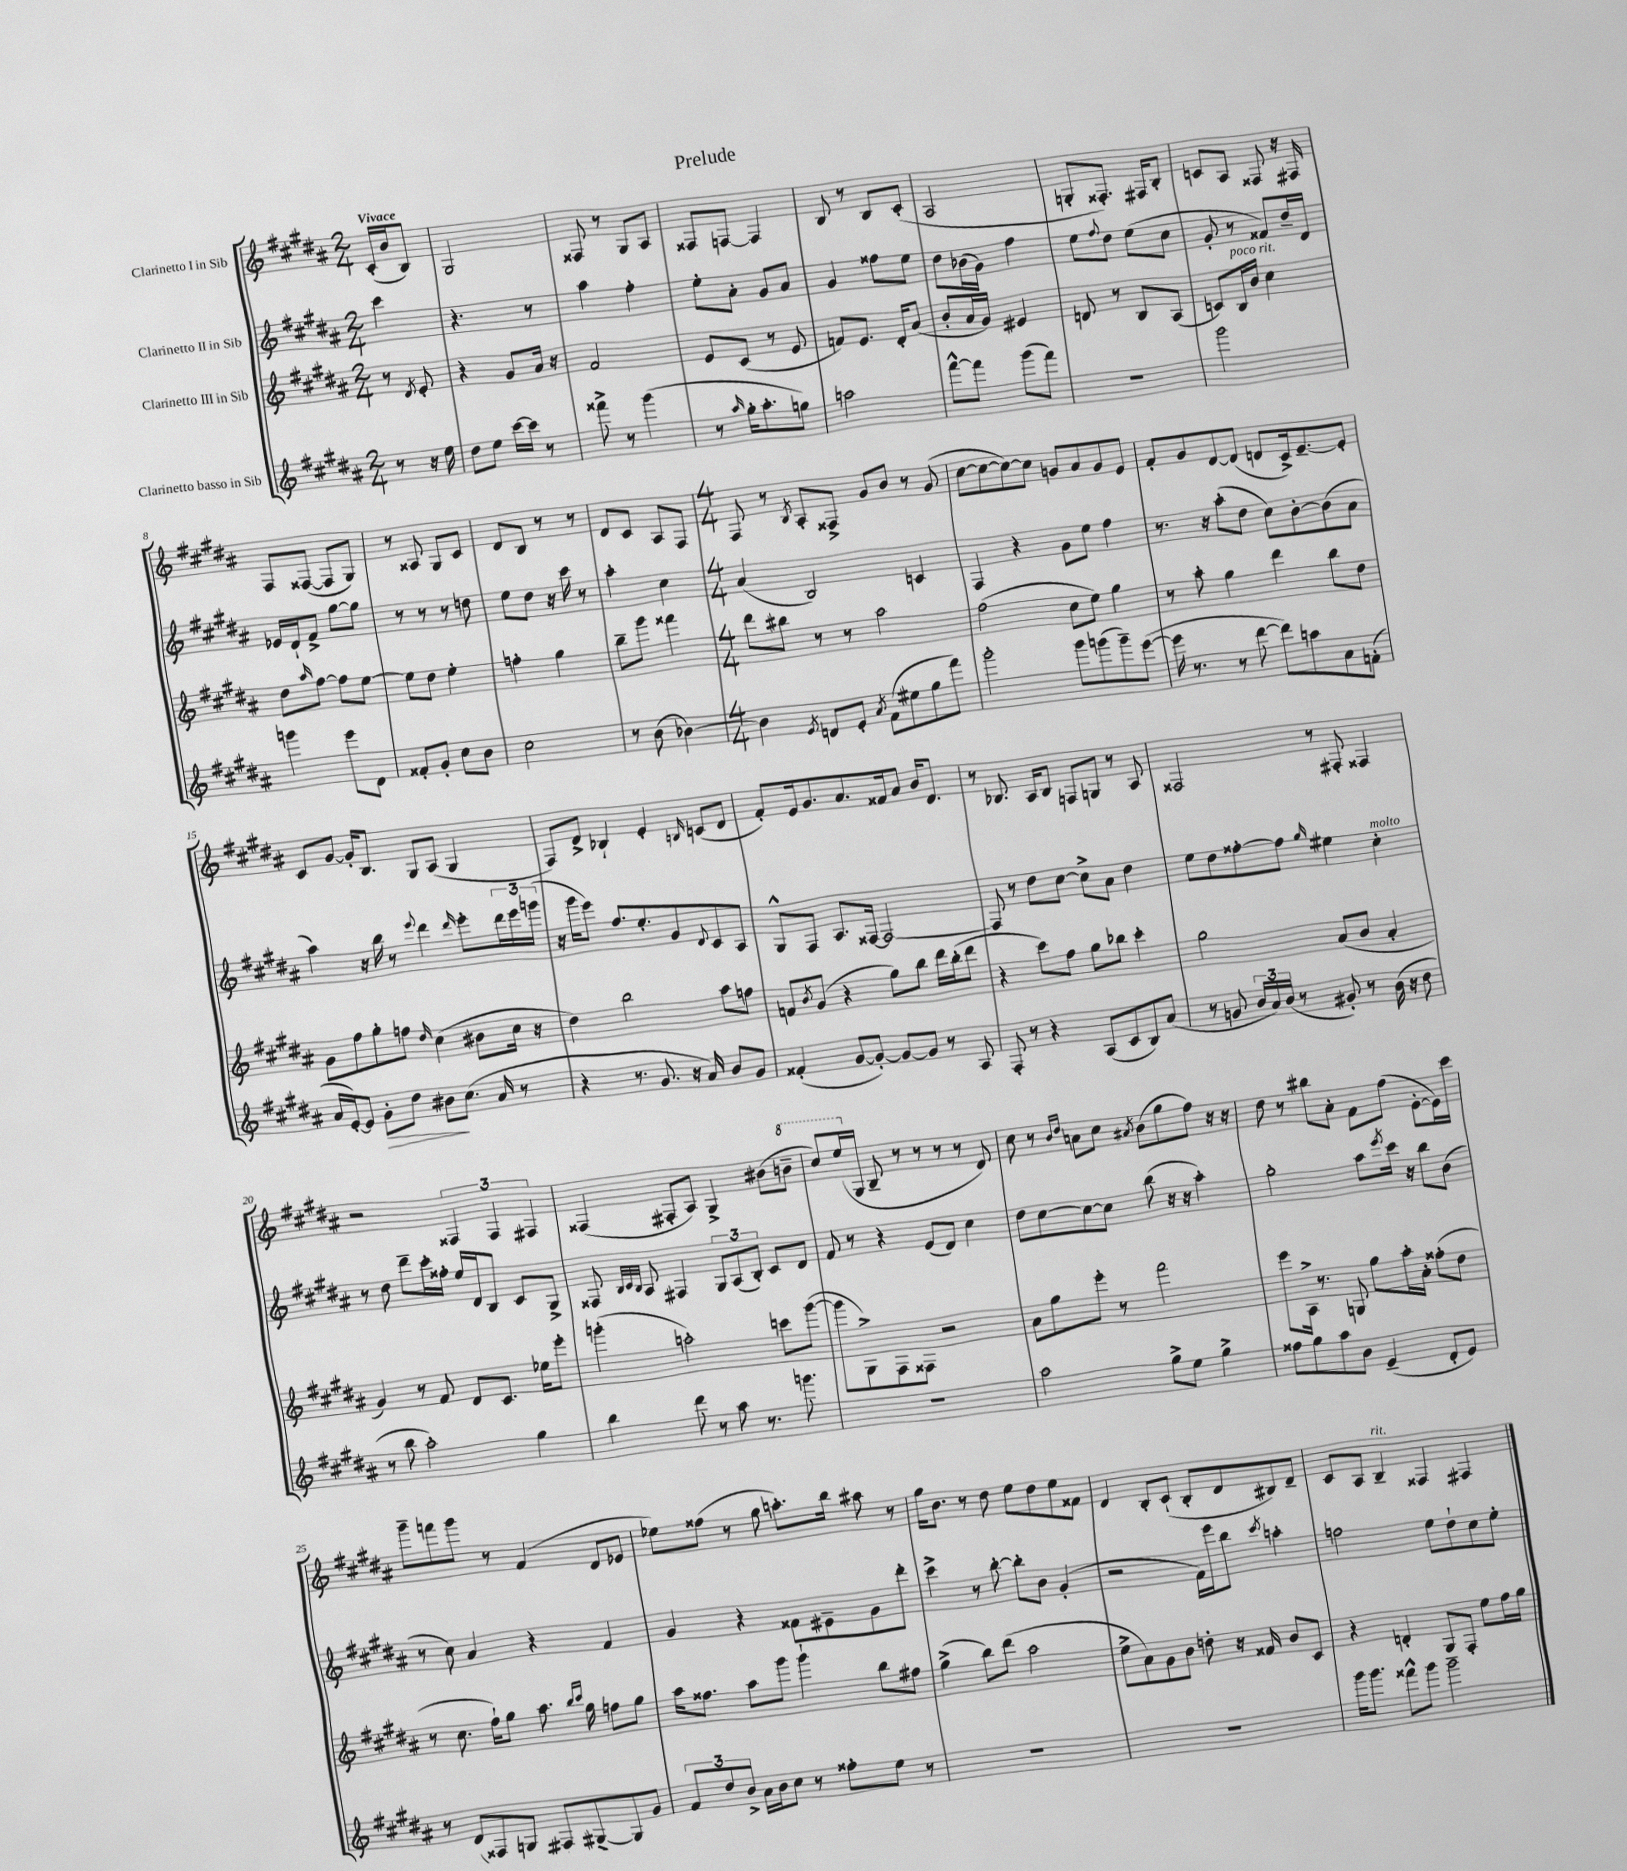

**kern	**dynam	**kern	**kern	**kern
*part4	*part4	*part3	*part2	*part1
*staff4	*staff4	*staff3	*staff2	*staff1
*I"Clarinetto basso in Sib	*	*I"Clarinetto III in Sib	*I"Clarinetto II in Sib	*I"Clarinetto I in Sib
*clefG2	*	*clefG2	*clefG2	*clefG2
*k[f#c#g#d#a#]	*	*k[f#c#g#d#a#]	*k[f#c#g#d#a#]	*k[f#c#g#d#a#]
*M2/4	*	*M2/4	*M2/4	*M2/4
=	=	=	=	=
!	!	!	!	!LO:TX:a:B:t=Vivace
8r	.	8r	4ccc#\	(16c#'/LL
.	.	.	.	16b/J
.	.	8qd#/	.	.
16r	.	8e'/	.	8B/J)
16ee\	.	.	.	.
=1	=1	=1	=1	=1
8dd#\L	.	4r	4.r	2G#/
8ee\J	.	.	.	.
[16ccc#\LL	.	8g#/L	.	.
16ccc#\JJ]	.	.	.	.
8r	.	16a#/Jk	8r	.
.	.	16r	.	.
=2	=2	=2	=2	=2
8fff##X^\	.	2f#/	4aa#\	8F##X/
8r	.	.	.	8r
(4ggg#\	.	.	4ff#'\	8G#/L
.	.	.	.	8A#/J
=3	=3	=3	=3	=3
8r	.	8e/L	8ee'\L	8F##X/L
16qqaa#/	.	.	.	.
16gg#'\KL	.	(8c#/J	8a#'\J	[8Fn/J
8.aa#'\	.	.	.	.
.	.	8r	8g#/L	4F/]
8ggn\J)	.	8e/	8a#/J	.
=4	=4	=4	=4	=4
2aan\	.	8fn/L)	4g#/	8B/
.	.	8.e/J	.	8r
.	.	.	8ff##X\L	8B/L
.	.	16d#'/KL	.	.
.	.	(8a#/J	8ee\J	(8c#'/J
=5	=5	=5	=5	=5
[8fff#^^\L	.	8b'/L	8dd#\L	2A#/
8fff#\J]	.	16a#/L	(16b-X\L	.
.	.	16g#/JJ)	16g#\JJ)	.
(8ggg#\L	.	4e#X/	4ff#\	.
8fff#\J)	.	.	.	.
=6	=6	=6	=6	=6
2r	.	8dn/	8ee\L	8Gn'/L
.	.	.	8qqff#/	.
.	.	8r	8dd#\J	8.F##X'/J)
.	.	8B/L	(8ee\L	.
.	.	.	.	16F#X/KL
.	.	(8A#/J	8cc#\J	8B'/J
=7	=7	=7	=7	=7
2ggg#\	.	8cn/L)	8g#'/	8cn/L
!	!	!LO:TX:a:i:t=poco rit.	!	!
.	.	16B/L	8r	8A#/J
.	.	16b/JJ	.	.
.	.	4cc#\	8f##X/L)	8F##X/
.	.	.	16dd#~/L	16r
.	.	.	16d#/JJ	16F#X/
!!LO:LB:g=z
=8	=8	=8	=8	=8
4gggn\	.	8dd#\L	16e-X/LL	8F#/L
.	.	.	16d#`/J	.
.	.	16qqaa#/	.	.
.	.	[8ff#\J	8f#^/J	([8F##X/J
8eee\L	.	8ff#\L]	[8gg#\L	8F##/L]
8d#\J	.	[8ee\J	8gg#\J]	8G#/J)
=9	=9	=9	=9	=9
8f##X'/L	.	8ee\L]	8r	8r
8g#'/J	.	8dd#\J	8r	8A##X/
8cc#\L	.	4ee'\	8r	8G#/L
8b\J	.	.	8ddn\	8c#/J
=10	=10	=10	=10	=10
2cc#\	.	4ffn'\	8ee\L	8d#/L
.	.	.	8dd#\J	8B/J
.	.	4gg#\	16r	8r
.	.	.	16ccc#\	.
.	.	.	8r	8r
=11	=11	=11	=11	=11
8r	.	8bb~\L	4aa#'\	8d#/L
(8b\	.	8ggg#\J	.	8c#/J
[4b-X\)	.	4fff##X\	4cc#\	8A#/L
.	.	.	.	8F#/J
=12	=12	=12	=12	=12
*M4/4	*	*M4/4	*M4/4	*M4/4
4b-\]	.	8ddd#\L	(4a#/	8F#/
.	.	8bb#X\J	.	8r
8qe/	.	.	.	8qB/
8dn/L	.	8r	2B/)	8A#'/L
8e'/J	.	8r	.	8F##X^/J
8qa#/	.	.	.	.
(8f#\L	.	2aa#\	.	8g#/L
8ee#X\	.	.	.	8b/J
8gg#\	.	.	4cn/	8r
8fff#\J)	.	.	.	(8g#/
=13	=13	=13	=13	=13
2ggg#'\	.	(2ff#\	4F#/	[8cc#\L
.	.	.	.	8cc#\_
.	.	.	4r	8cc#\_)
.	.	.	.	8cc#\J]
8ggg#\L	.	8cc#\L	8g#\L	8gn/L
(8gggn\	.	8ee\J)	8ee\J	8a#/
8ggg~\)	.	4gg#\	4ff#\	8g/
([8eee\J	.	.	.	8e/J
=14	=14	=14	=14	=14
16eee\]	.	8r	8.r	8f#'/L
8.r	.	.	.	.
.	.	8aa#'\	.	8g#/
.	.	.	16r	.
8r	.	4gg#\	(8aa#'\L	[8d#/
[8ddd#\	.	.	8dd#\J	(8d#/J]
8ddd#\L])	.	4ddd#\	8cc#\L)	8dn/L
8aan\	.	.	[8b'\	16c#^/k)
.	.	.	.	[8.e~/
8a#\	.	8bb\L	(8b\]	.
(8fn'\J	.	8dd#\J	8a#\J	8e'/J]
!!LO:LB:g=z
=15	=15	=15	=15	=15
16a#/LL	.	8g#\L	4aa#\)	8c#/L
[16e'/J)	.	.	.	.
8e/J]	.	8ff#\	.	[8g#/J
!	!LO:HP:b	!	!	!
8g#'\L	>	8gg#'\	16r	16g#'/KL]
.	.	.	16bb\	8.B/J
8dd#\J	.	8ffn\J	8r	.
.	.	16qqdd#/	8qqeee/	.
8b#X\L	.	(4cc#\	4ddd#\	8G#/L
(8.cc#\J	]	.	.	(8A#/J
.	.	.	16qqddd#/	.
.	.	8b#X\L	8eee'\L	4G#/
16a#/	.	.	.	.
8r	.	16cc#\Jk	24ddd#\L	.
.	.	.	24eee\	.
.	.	16r	.	.
.	.	.	(24gggn\JJ	.
=16	=16	=16	=16	=16
4r	.	4dd#\)	16r	8F#/L)
.	.	.	16ggg#\KL	.
.	.	.	8eee\J)	8d#^/J
8.r	.	2bb\	8.ff#/L	4B-X`/
8.g#/	.	.	8.ee'/	.
.	.	.	.	4e'/
16r	.	.	8g#/	.
16a#/)	.	.	.	.
.	.	.	8qqd#/	16qqBn/
8b/L	.	8aa#\L	8c#/	(8cn/L
8g#/J	.	8ffn\J	8A#/J	8d#/J
=17	=17	=17	=17	=17
(4f##X'/	.	8fn/L	8G#^^/L	8f#'/L)
.	.	8qb/	.	.
.	.	(8g#/J	8F#/J	16e/k
.	.	.	.	8.g#/
[8g#/L	.	4r	8.A#/L	.
8g#'/J_)	.	.	.	8.a#/
.	.	.	[16F##X/Jk	.
8g#/L_	.	8gg#\L)	2F##/_	.
.	.	.	.	16f##X/k
8g#/J]	.	8bb\J	.	8a#/J
8r	.	16ddd#\LL	.	16b/KL
.	.	(16bb'\J	.	8.d#/J
8A#/	.	8ddd#\J	.	.
=18	=18	=18	=18	=18
8F#'/	.	4r	8F##/]	8r
8r	.	.	8r	8.B-X/
4r	.	8ccc#\L)	8dd#\L	.
.	.	.	.	16A#/KL
.	.	8ff#\J	[8cc#\J	8B-/J
(8A#/L	.	8gg#\L	8cc#^\L]	8Fn/L
8c#/	.	8bb-X\J	8a#\J	8Gn/J
8B/)	.	4ccc#'\	4dd#\	8r
(8a#/J	.	.	.	8A#/
=19	=19	=19	=19	=19
8r	.	2gg#\	8ee\L	2F##X/
8gn/	.	.	8dd#\	.
24b/LL	.	.	[8ff##X'\	.
24a#/)	.	.	.	.
(24b/JJ	.	.	.	.
8r	.	.	8ff##\J]	.
.	.	.	16qqgg#/	.
8g#X'/)	.	(8a#/L	4ee#X\	8r
8r	.	8b/J	.	8F#X'/
!	!	!	!LO:TX:a:i:t=molto	!
(16b\	.	4a#'/	4cc#'\	4F##X/
16r	.	.	.	.
8dd#\	.	.	.	.
!!LO:LB:g=z
=20	=20	=20	=20	=20
8r	.	4g#/)	8r	2r
8bb\	.	.	8dd#\	.
2aa#'\)	.	8r	8ddd#~\L	.
.	.	8f#/	16ccc#'\L	.
.	.	.	16ff##X'\JJ	.
.	.	8d#/L	16ee/LL	6F##X/
.	.	.	16d#/J	.
.	.	8.c#/J	8B/J	.
.	.	.	.	6F##/
4gg#\	.	.	8c#/L	.
.	.	16ee-X\KL	.	.
.	.	.	.	6F#X/
.	.	8eee'\J	8G#^/J	.
=21	=21	=21	=21	=21
4bb\	.	(4gggn'\	8F##X/	(4F##X/
.	.	.	32qqB/LLL	.
.	.	.	32qqc#/	.
.	.	.	32qqB/JJJ	.
.	.	.	8A#/	.
8ddd#\	.	2aan'\)	4F#X/	8F#X'/L
8r	.	.	.	8A#/J)
8aa#\	.	.	12G#/L	4G#^/
.	.	.	(12A#/	.
8.r	.	.	.	.
.	.	.	12B'/J)	.
.	.	8cccn\L	8c#/L	(8b#X\L
8.gggn\	.	.	.	.
*	*	*	*	*8va
.	.	([8ggg\J	8d#/J	8bbn~\J
=22	=22	=22	=22	=22
1r	.	8ggg\L]	8f#/	8ccc#/L)
.	.	8G#^\)	8r	(16eee/L
*	*	*	*	*X8va
.	.	.	.	16G#/JJ
.	.	8F#\	4r	8B~/
.	.	8F##X\J	.	8r
.	.	2r	(8e/L	8r
.	.	.	8d#/J)	8r
.	.	.	4cc#\	8r
.	.	.	.	8d#/)
=23	=23	=23	=23	=23
2aa#\	.	8a#\L	8dd#\L	8cc#\
.	.	8gg#\	[8cc#\	8r
.	.	.	.	16qqb/LL
.	.	.	.	16qqdd#/JJ
.	.	8eee'\J	8cc#\_	8an\L
.	.	8r	8cc#\J]	8cc#\J
.	.	.	.	8qa#X/
8gg#^\L	.	2fff#\	(8bb\	(8b\L
8ee\J	.	.	16r	8gg#\
.	.	.	16r	.
4gg#^\	.	.	4aa#'\)	8ff#\J)
.	.	.	.	16r
.	.	.	.	16r
=24	=24	=24	=24	=24
8ff##X\L	.	8eee\L	2gg#'\	8dd#\
8gg#\	.	16A#^\Jk	.	8r
.	.	8.r	.	.
8aa#\	.	.	.	8bb#X\L
8b\J	.	8Gn/	.	8a#'\J
(4e~/	.	8gg#\L	8aa#\L	8f#\L
.	.	.	8qeee/	.
.	.	16aa#'\L	16ccc#\Jk	(8ff#\J
.	.	16a#'\JJ	16r	.
8d#'/L	.	(8ff##X'\L	8bb\L	[8e'\L
8e/J)	.	8dd#\J	(8b\J	16e\L])
.	.	.	.	16ccc#\JJ
!!LO:LB:g=z
=25	=25	=25	=25	=25
8r	.	8r	8r	8ggg#~\L
(8d#/L	.	8.cc#\	8cc#\)	8fffn\
8F##X/	.	.	4a#/	8ggg#\J
.	.	16ff#`\KL)	.	.
8Gn/J	.	8gg#\J	.	8r
8F#X/L)	.	8.aa#\	4r	(4f#/
[8G#X^/	.	.	.	.
.	.	16qqbb/LL	.	.
.	.	16qqccc#/JJ	.	.
.	.	16gg#\	.	.
8G#/]	.	8ffn\L	4f#/	8d#/L
8g#/J	.	8gg#\J	.	8e-X/J
=26	=26	=26	=26	=26
12f#/L	.	16aa#\KL	4g#/	8ee-X\L)
.	.	8.ff##X\J	.	.
12dd#/	.	.	.	.
.	.	.	.	(8ff##X\J
12b^/J	.	.	.	.
16a#\LL	.	8aa#\L	4r	8r
16b\J	.	.	.	.
8cc#\J	.	8ggg#\J	.	8gg#\
8r	.	4ggg#`\	8f##X\L	8.aan'\L)
8ff##X'\L	.	.	8e#X~\	.
.	.	.	.	16bb\Jk
8ee\J	.	8bb\L	8g#\	8aa#X\
8r	.	8ff#X\J	8ddd#'\J	8r
=27	=27	=27	=27	=27
1r	.	(4gg#^\	4ccc#^\	16gg#\KL
.	.	.	.	8.b\J
.	.	8bb\L)	8r	8r
.	.	(8ddd#\J	[8bb'\	8dd#\
.	.	2aa#\	8bb'\L]	8ee\L
.	.	.	8b\J	8dd#\
.	.	.	(4g#'/	8ee\
.	.	.	.	8f##X\J
=28	=28	=28	=28	=28
1r	.	8ee^\L	2r	4d#/
.	.	8a#\)	.	.
.	.	8g#\	.	8B'/L
.	.	8b\J	.	(8c#`/J
.	.	8ddn'\	16f#\LL)	8B'/L
.	.	.	16eee\J	.
.	.	16r	8bb\J	8d#/
.	.	16f##X/	.	.
.	.	.	8qccc#/	.
.	.	8b/L	4aan'\	8B#X/)
.	.	8c#/J	.	8d#~/J
=29	=29	=29	=29	=29
16ggg#\KL	.	4r	2ffn\	8c#/L
8.ggg#\J	.	.	.	.
.	.	.	.	8A#/J
!	!	!	!	!LO:TX:a:i:t=rit.
8fff##X^^\L	.	4dn'/	.	4B~/
8ggg#\J	.	.	.	.
2ggg#~\	.	8G#/L	8ee\L	4F##X/
.	.	8F#'/J	8dd#`\	.
.	.	8ee\L	8cc#\	4F#X/
.	.	16ff#\L	8ee'\J	.
.	.	16gg#\JJ	.	.
==	==	==	==	==
*-	*-	*-	*-	*-
